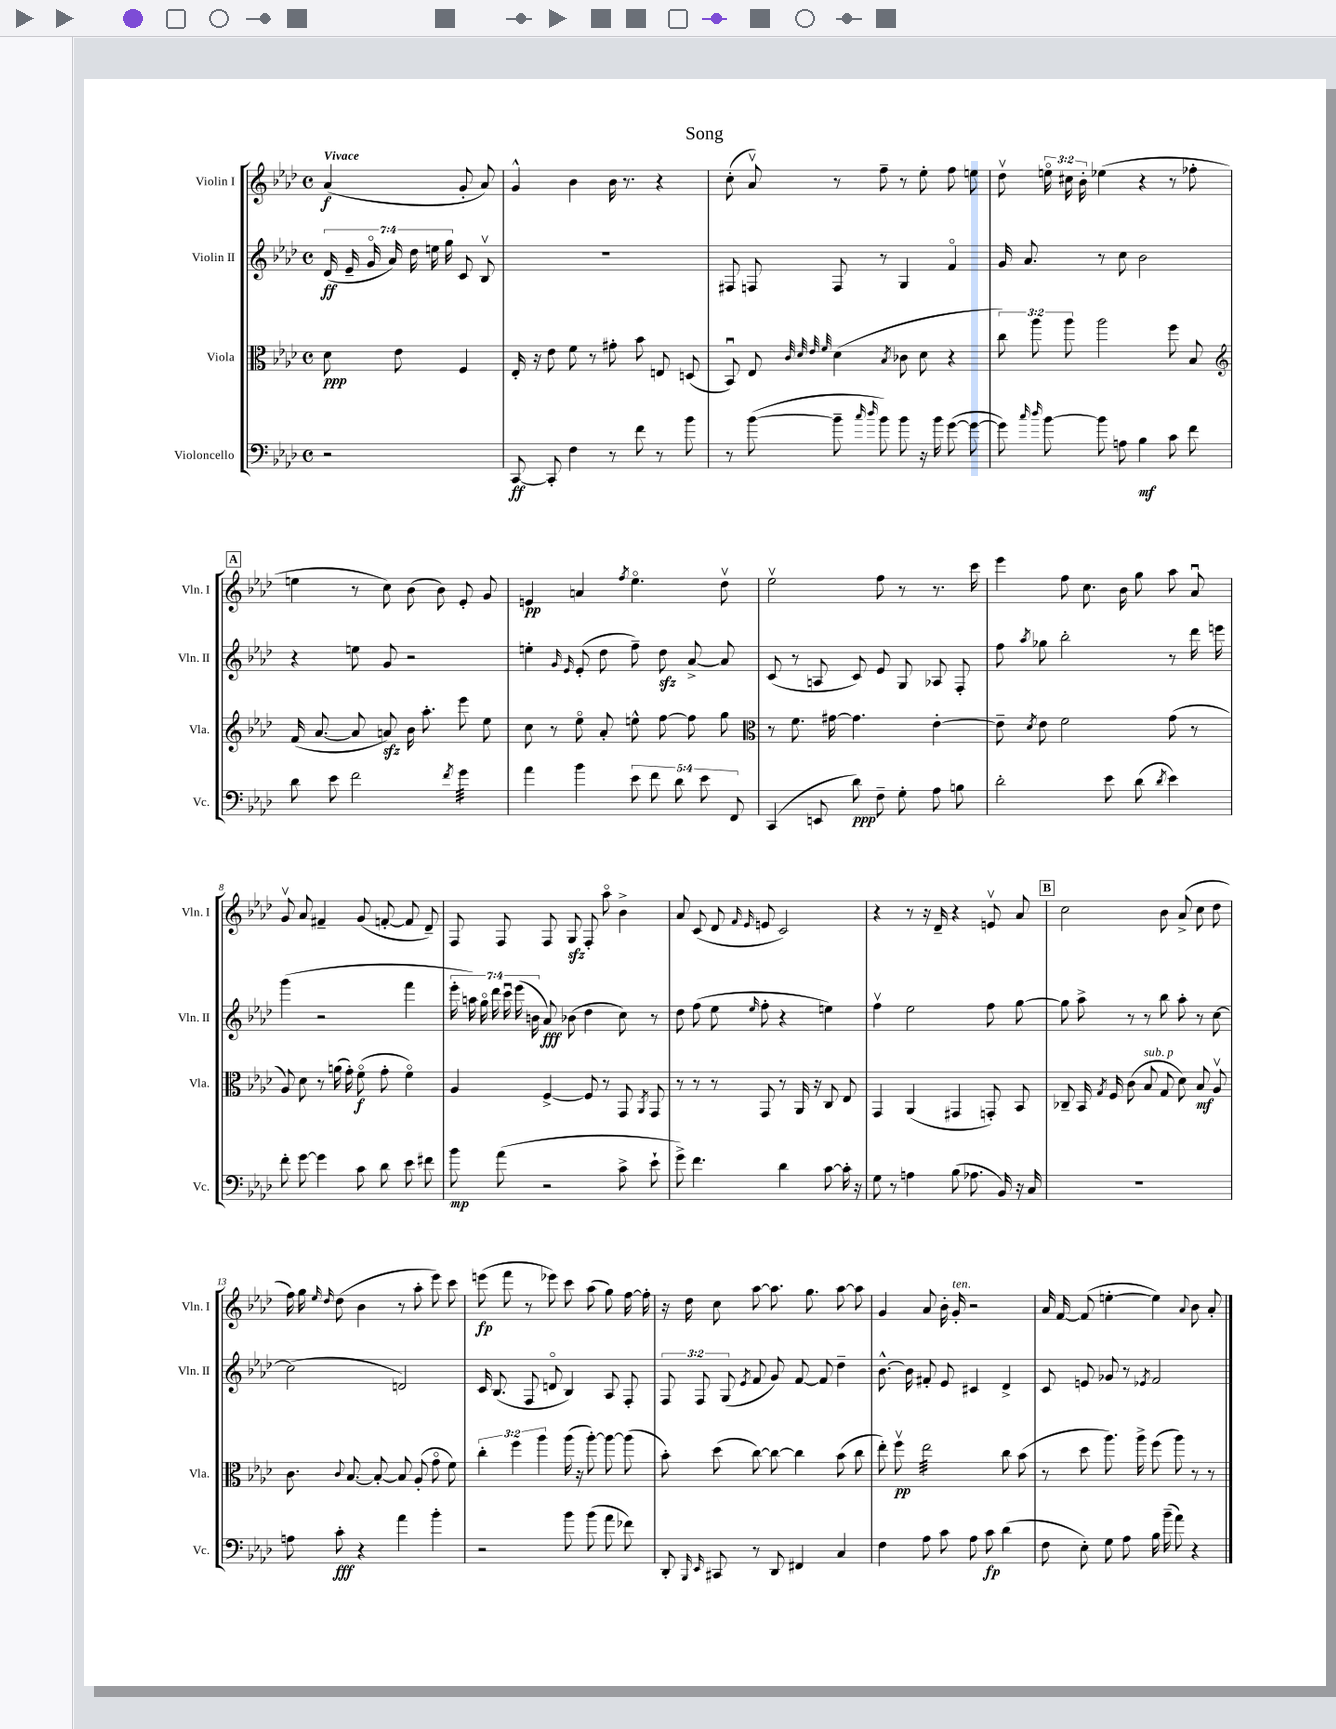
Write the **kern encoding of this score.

**kern	**kern	**kern	**kern
*staff4	*staff3	*staff2	*staff1
*clefF4	*clefC3	*clefG2	*clefG2
*k[b-e-a-d-]	*k[b-e-a-d-]	*k[b-e-a-d-]	*k[b-e-a-d-]
*M4/4	*M4/4	*M4/4	*M4/4
*met(c)	*met(c)	*met(c)	*met(c)
2r	8d-	(28d-	(4a-
.	.	28e-~	.
.	.	28go	.
.	.	28a-)	.
.	8e-	.	.
.	.	28dd-	.
.	.	28ee	.
.	.	28gg	.
.	4F	8c	8g'
.	.	8B-v	8a-)
=	=	=	=
[8CC	16E-'	1r	4g^^
.	16r	.	.
8CC']	8e-	.	.
4F	8f	.	4b-
.	8r	.	.
8r	8g#'	.	16b-
.	.	.	8.r
8f	8b-	.	.
8r	8E	.	4r
8b-	(8D	.	.
=	=	=	=
8r	8BB-u)	8F#	(8cc'
([8b-	8E-	8F	8a-v)
.	32qqc	.	.
.	32qqd-	.	.
.	32qqe-	.	.
.	32qqf	.	.
8b-~]	(4d-	8F	8r
16qqcc	.	.	.
16qqdd-	.	.	.
8b-)	.	8r	8ff~
.	8qB-	.	.
8b-	8c-	4G	8r
16r	8d-	.	8ee-'
16b-	.	.	.
([8g	4r	4fo	8ff
8g_	.	.	8ee
=	=	=	=
8g])	12cc)	16g	8dd-v
.	.	8.a-	.
.	12aa-	.	.
16qqcc	.	.	.
16qqdd-	.	.	.
[8b-	.	.	24eeo
.	12aa-	.	24cc#
.	.	.	24b-'
8b-]	2aa-	8r	(4ee-
8A	.	8cc	.
4B-	.	2b-	4r
8c	8ff	.	8r
8f	8B-	.	8ff-'
=	=	=	=
*	*clefG2	*	*
8d-	(16f	4r	4ee
.	[8.a-	.	.
8e-	.	.	.
2f	8a-]	8ee	8r
.	8a)	8g	8cc)
.	16b-	2r	(8b-
.	8.aa-'	.	.
.	.	.	8b-)
8qf	.	.	.
4g	8eee-	.	8e-'
.	8ee-	.	8g
=	=	=	=
4a-	8cc	4ee'	4e
.	8r	.	.
.	.	16qqg	.
.	.	16qqe-	.
4b-	8ee-o	(8e-'	4a
.	8a-'	8dd-	.
.	.	.	8qff
10e-	8ee^^	8ff~)	4.ee-o
10f	.	.	.
.	[8ff	8dd-	.
10d-	.	.	.
.	8ff]	[8a-^	.
10e-	.	.	.
.	8gg	8a-]	8dd-v
10FF	.	.	.
=	=	=	=
*	*clefC3	*	*
(4CC	8r	(8c	2ee-v
.	8.f	8r	.
8EE	.	8A	.
.	[16g#	.	.
8d-)	4.g#]	8c)	.
8F~	.	8e-	8ff
8G'	.	8G	8r
8A-	[4e-'	8A-	8.r
8B	.	8F'	.
.	.	.	16ccc
=	=	=	=
2d-'	8e-~]	8ff	4eee-
.	8qd-	8qaa-	.
.	8e-	8gg-	.
.	2f	2bb-'	8ff
.	.	.	8.cc
8e-	.	.	.
.	.	.	16b-
(8d-	.	.	8gg
8qd-	.	.	.
4e-)	(8g	8r	8aa-
.	8r	16ddd-	8a-u
.	.	16eee	.
=	=	=	=
8f'	8A-)	(4ggg	8gv
[8g	8d-	.	8a-
4g]	8r	2r	4f#~
.	(16a	.	.
.	16g')	.	.
8c	(8fo	.	(8g
8d-	8g'	.	[8f'
8e-	4fo)	4fff	8f]
8f#	.	.	8d-~)
=	=	=	=
8b-	4A-	28eee-'	8F
.	.	28aa)	.
.	.	28ggo	.
.	.	28ddd-	.
(8a-	.	.	8F
.	.	28cccu	.
.	.	(28eee-	.
.	.	28b	.
2r	[4F^	8a-)	8F
.	.	(8b-	8G
.	8F]	4dd-	8F'
.	8r	.	8aa-o
8c^	8GG	8cc)	4b-^
.	8qAA-	.	.
8e-`	8GG	8r	.
=	=	=	=
8g^)	8r	8dd-	8a-
4.f	8r	(8ff	(8c
.	8r	8ee-	8d-
.	.	.	16qqf
.	.	16qqee-	16qqe-
.	8GG	8ff'	8e
4d-	8r	4r	2c)
.	16AA-	.	.
.	16r	.	.
[8c	8C	4ee)	.
16c']	8E-	.	.
16r	.	.	.
=	=	=	=
8G	4GG	4ffv	4r
8r	.	.	.
4A	(4AA-	2ee-	8r
.	.	.	16r
.	.	.	16d-~
(8B-	4GG#	.	4r
8.A-	.	.	.
.	8GG')	8ff	8ev
16BB-)	.	.	.
16r	8BB-	[8gg	8a-
16C	.	.	.
=	=	=	=
1r	8C-~	8gg]	2cc
.	16BB-	8aa-^	.
.	8qG	.	.
.	16F	.	.
.	(8c	8r	.
.	8B-	8r	.
.	8G	8bb-	8b-
.	8d-)	8aa-'	(8a-^
.	8B-	8r	8cc
.	8A-v	[8cc	8dd-
=	=	=	=
8A	8.c	(2cc]	16ff)
.	.	.	16gg
.	.	.	16qqee-
.	.	.	16qqdd-
8c'	.	.	(8dd-
.	8qqc	.	.
.	[8.B-	.	.
4r	.	.	4b-
.	8B-'_	.	.
4a-	8B-]	2d)	8r
.	(8A-'	.	8aa-'
4b-'	8go	.	8eee-)
.	8f)	.	8ccc
=	=	=	=
2r	6cc'	16c	(8eee
.	.	(8.B-	.
.	.	.	8fff
.	6ff	.	.
.	.	8F	8r
.	6aa-	.	.
.	.	8do	8eee-)
8b-	(16aa-	4B-)	8ccc
.	16r	.	.
(8b-	[8aa-')	.	(8aa-
8a-	8aa-_	8A-	8gg)
8f-)	(8aa-]	8F'	[16ff
.	.	.	16ff']
=	=	=	=
8DD-'	8b-')	12F	16r
.	.	.	16dd-
.	.	12F	.
16qqBBB-	.	.	.
16qqEE-	.	.	.
8CC#	(8dd-	.	8cc
.	.	(12G	.
.	.	8qe-	.
8r	[8cc)	8f	[8aa-
8DD-	8cc_	8g)	8.aa-]
4FF#	4cc]	[8f	.
.	.	.	8.gg
.	.	8f]	.
4C	(8b-	4dd-~	[8aa-
.	8cc	.	8aa-]
=	=	=	=
4F	8ee-')	[8.b-^^	4g
.	8ffv	.	.
.	.	16b-]	.
8A-	2ee-	8f#'	8a-
8c	.	8e-	16b-'
.	.	.	16g'
8A-	.	4c#	2r
8c	.	.	.
(4d-	8cc	4d-^	.
.	(8b-	.	.
=	=	=	=
8F	8r	8c	16a-
.	.	.	[16f
8E-')	8dd-	8e	(8f]
8G	8.aa-)	8g-	[4ee'
8A-	.	8r	.
.	16aa-^	.	.
.	.	8qe-	.
16B-	(8ff	2f	4ee])
(16b-~	.	.	.
8a-)	8aa-)	.	.
.	.	.	8qqa-
4r	8r	.	8b-
.	8r	.	8a-'
==	==	==	==
*-	*-	*-	*-
